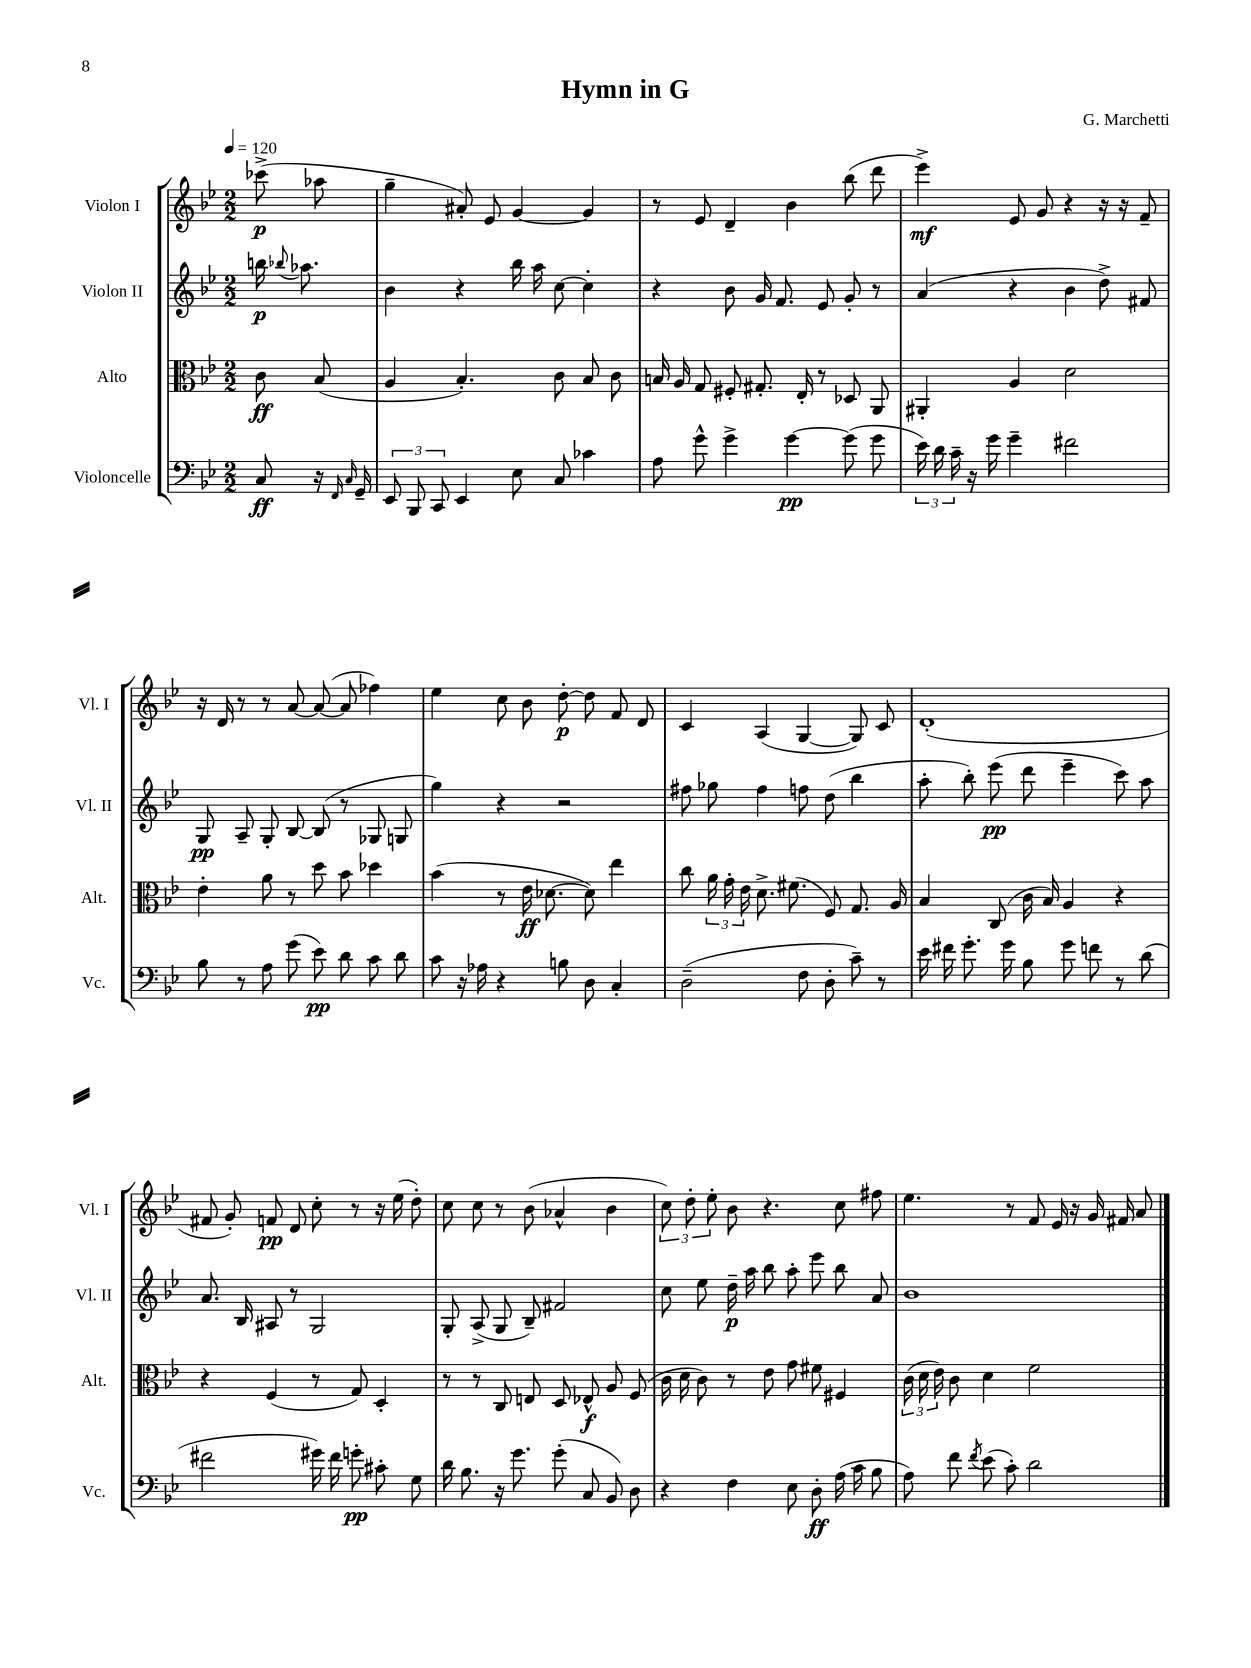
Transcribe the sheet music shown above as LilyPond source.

\header { title = "Hymn in G" composer = "G. Marchetti" }
<<
\new StaffGroup <<
\new Staff = "s0" \with { instrumentName = "Violon I" shortInstrumentName = "Vl. I" } {
    \clef treble \key bes \major \numericTimeSignature \time 2/2 \partial 4 \tempo 4 = 120
    \autoBeamOff ces'''8->\p( aes''8 |
    g''4-- ais'8-.) ees'8 g'4~ g'4 |
    r8 ees'8 d'4-- bes'4 bes''8( d'''8 |
    ees'''4->\mf) ees'8 g'8 r4 r16 r16 f'8-- |
    r16 d'16 r8 r8 a'8~ a'8~( a'8 fes''4) |
    ees''4 c''8 bes'8 d''8~-.\p d''8 f'8 d'8 |
    c'4 a4( g4~ g8) c'8 |
    d'1-.( |
    fis'8 g'8-.) f'8\pp d'8 c''8-. r8 r16 ees''16( d''8-.) |
    c''8 c''8 r8 bes'8( aes'4-^ bes'4 |
    \tuplet 3/2 { c''8) d''8-. ees''8-. } bes'8 r4. c''8 fis''8 |
    ees''4. r8 f'8 ees'16 r16 g'16 fis'16 a'8 \bar "|." |
}
\new Staff = "s1" \with { instrumentName = "Violon II" shortInstrumentName = "Vl. II" } {
    \clef treble \key bes \major \numericTimeSignature \time 2/2 \partial 4
    \autoBeamOff b''16\p \appoggiatura { bes''8 } aes''8. |
    bes'4 r4 bes''16 a''16 c''8~ c''4-. |
    r4 bes'8 g'16 f'8. ees'8 g'8-. r8 |
    a'4( r4 bes'4 d''8->) fis'8 |
    g8\pp a8-- g8-. bes8~ bes8( r8 ges8 g8 |
    g''4) r4 r2 |
    fis''8 ges''8 fis''4 f''8 d''8( bes''4 |
    a''8-. bes''8-.) ees'''8\pp( d'''8 ees'''4-- c'''8) a''8 |
    a'8. bes16 ais8 r8 g2 |
    g8-. a8->( g8 bes8--) fis'2 |
    c''8 ees''8 d''16--\p a''16 bes''8 a''8-. ees'''8 bes''8 a'8 |
    bes'1 \bar "|." |
}
\new Staff = "s2" \with { instrumentName = "Alto" shortInstrumentName = "Alt." } {
    \clef alto \key bes \major \numericTimeSignature \time 2/2 \partial 4
    \autoBeamOff c'8\ff bes8( |
    a4 bes4.-.) c'8 bes8 c'8 |
    b16 a16 g8 fis8-. gis8.-. ees16-. r8 des8 a,8 |
    ais,4-. a4 d'2 |
    ees'4-. a'8 r8 d''8 bes'8 des''4 |
    bes'4( r8 ees'16\ff des'8.~ des'8) ees''4 |
    c''8 \tuplet 3/2 { a'16 g'16-. ees'16 } d'8.-> fis'8.( f8) g8. a16 |
    bes4 c8( c'16 bes16) a4 r4 |
    r4 f4( r8 g8) d4-. |
    r8 r8 c8 e8 d8 ees8-^\f a8 f8( |
    c'16 d'16 c'8) r8 ees'8 g'8 fis'8 fis4 |
    \tuplet 3/2 { c'16( d'16 ees'16) } c'8 d'4 f'2 \bar "|." |
}
\new Staff = "s3" \with { instrumentName = "Violoncelle" shortInstrumentName = "Vc." } {
    \clef bass \key bes \major \numericTimeSignature \time 2/2 \partial 4
    \autoBeamOff c8\ff r16 \grace { f,16 c16 } g,16-- |
    \tuplet 3/2 { ees,8 bes,,8 c,8 } ees,4 ees8 c8 ces'4 |
    a8 g'8-^ g'4-> g'4~\pp g'8( g'8 |
    \tuplet 3/2 { ees'16) d'16 c'16-- } r16 g'16 g'4-- fis'2 |
    bes8 r8 a8 g'8( ees'8\pp) d'8 c'8 d'8 |
    c'8 r16 aes16 r4 b8 d8 c4-. |
    d2--( f8 d8-. c'8--) r8 |
    ees'16 fis'16 g'8.-. g'16 bes8 g'8 f'8 r8 d'8( |
    fis'2 gis'16) fis'16 g'8-.\pp cis'8-. g8 |
    d'16 bes8. r16 g'8. g'8-.( c8 bes,8) d8 |
    r4 f4 ees8 d8-.\ff a16( c'16 bes8 |
    a8) f'8 \acciaccatura { f'8 } ees'8( c'8-.) d'2 \bar "|." |
}
>>
>>
\layout { \context { \Score \remove "Bar_number_engraver" } }
